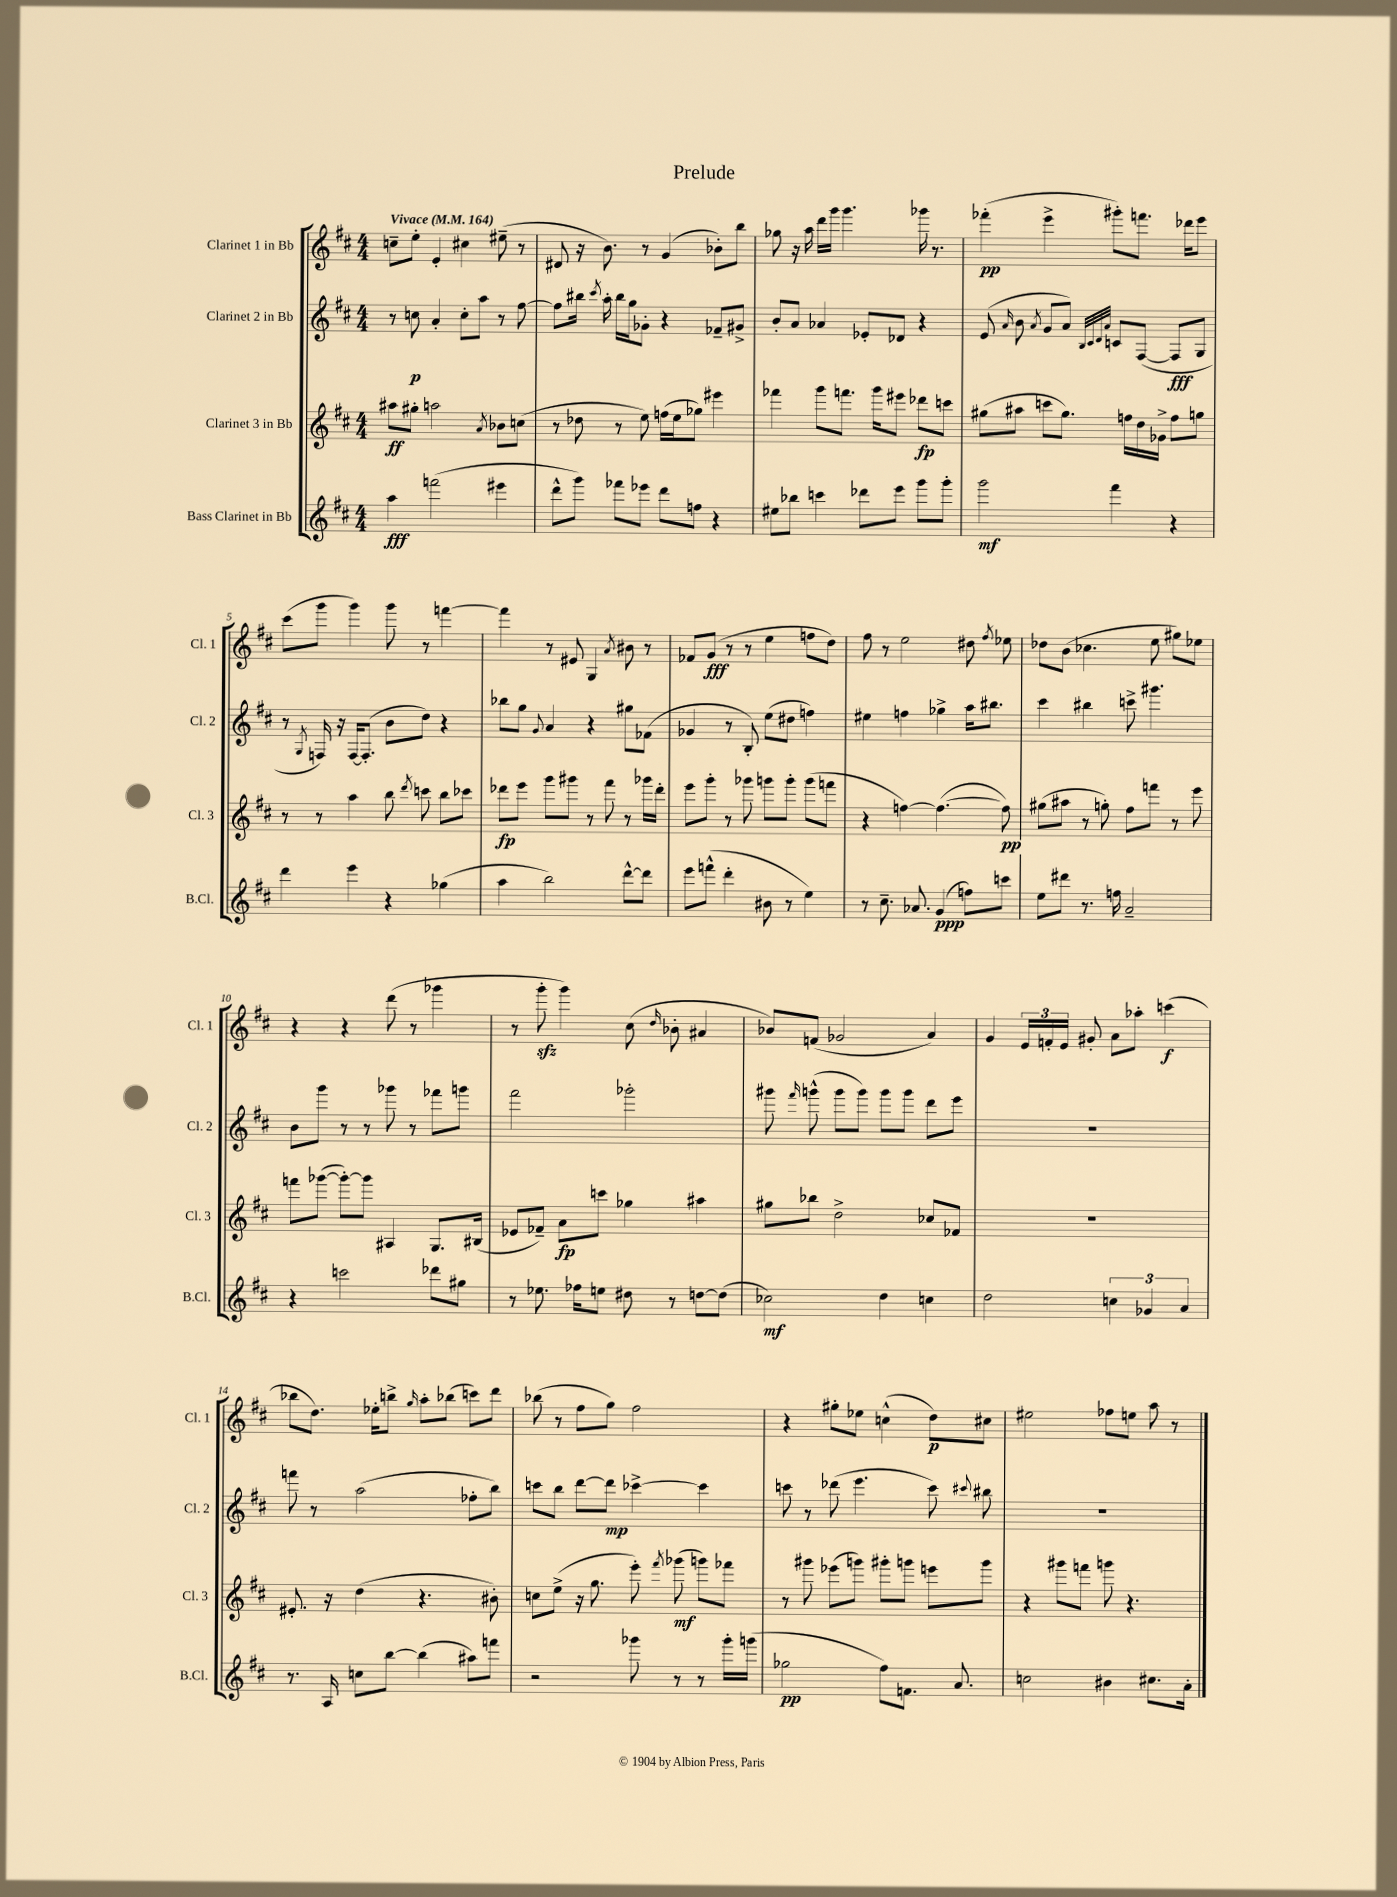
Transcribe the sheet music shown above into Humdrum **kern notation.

**kern	**kern	**kern	**kern
*staff4	*staff3	*staff2	*staff1
*clefG2	*clefG2	*clefG2	*clefG2
*k[f#c#]	*k[f#c#]	*k[f#c#]	*k[f#c#]
*M4/4	*M4/4	*M4/4	*M4/4
*MM164	*MM164	*MM164	*MM164
4aa\	8aa#\L	8r	8cc~\L
.	8gg#'\J	8cc\	8ee'\J
(2fff\	2aa\	4a'/	4e'/
.	.	8cc'\L	4cc#\
.	.	8aa\J	.
.	8qa/	.	.
4eee#\	8b-\L	8r	(8ee#~\
.	(8cc\J	[8ff#\	8r
=	=	=	=
8ddd^^\L	8r	8ff#\]L	8d#/
8ggg\J)	8dd-\	16bb#\Jk	16r
.	.	8qccc#/	.
.	.	16aa'\	8.b\)
8fff-\L	8r	16bb#\LL	.
.	.	16gg\J	.
8eee-\J	8ee\)	8g-'\J	8r
8ddd\L	(16ff\LL	4r	(4g/
.	16ee\J	.	.
8ff\J	8gg-\J)	.	.
4r	4eee#\	8f-~/L	8b-'\L)
.	.	8g#^/J	8bb\J
=	=	=	=
8ee#\L	4fff-\	8b'/L	8gg-\
8bb-\J	.	8a/J	16r
.	.	.	16aa\
4ccc\	8ggg\L	4a-/	16ddd\LL
.	.	.	16ggg\JJ
.	8.fff\J	.	4.ggg\
8ddd-\L	.	8e-'/L	.
.	16ggg\LK	.	.
8eee\J	8eee#\J	8d-/J	.
8ggg\L	8ddd-\L	4r	16ggg-\
.	.	.	8.r
8ggg'\J	8ccc\J	.	.
=	=	=	=
2ggg\	(8gg#\L	(8e/	(4fff-'\
.	.	16qqa/	.
.	8aa#\J	8b\	.
.	.	8qa/	.
.	8ccc\L	8g/L	4eee^\
.	8.gg#\J)	8a/J)	.
.	.	32qqB/LLL	.
.	.	32qqc#/	.
.	.	32qqd/	.
.	.	32qqa/JJJ	.
4fff#\	.	8c/L	8ggg#'\L)
.	16ff\LL	.	.
.	16dd\	([8F#/J	8.fff\J
.	16g-^\JJ	.	.
4r	8ff\L	8F#/]L	.
.	.	.	16ddd-\LK
.	8gg\J	8G/J	8eee\J
=	=	=	=
4ddd\	8r	8r	(8ccc#\L
.	.	8qG/	.
.	8r	16F/)	8ggg\J
.	.	16r	.
4eee\	4aa\	[16F/LK	4ggg\)
.	.	(8.F'/]J	.
4r	8bb\	8b\L	8ggg\
.	8qddd/	.	.
.	8ccc\	8dd\J)	8r
(4gg-\	8bb\L	4r	[4fff\
.	8ccc-\J	.	.
=	=	=	=
4aa\	8ddd-\L	8bb-\L	4fff\]
.	8eee\J	8gg\J	.
.	.	8qqg/	.
2bb\)	8ggg\L	4a/	8r
.	8ggg#\J	.	8e#/
.	8r	4r	4G/
.	8fff#\	.	.
.	.	.	8qa/
[8ddd^^\L	8r	8gg#\L	8b#\
8ddd\]J	16ggg-\LL	(8f-\J	8r
.	16ddd-'\JJ	.	.
=	=	=	=
8eee\L	8eee\L	4g-/	8f-/L
(8fff^^\J	8ggg'\J	.	(8g/J
4ddd'\	8r	8r	8r
.	8ggg-\	8B'/)	8r
8b#\	8ggg\L	(8ee\L	4ee\
8r	8ggg'\J	8dd#\J	.
4ee\)	(8ggg\L	4ff\)	8ff\L
.	8fff\J	.	8dd\J)
=	=	=	=
8r	4r	4ee#\	8ff#\
8.cc#~\	.	.	8r
.	[4ff\)	4ff\	2ee\
8.a-/	.	.	.
(4g/	(4.ff\_	4gg-^\	.
8ff\L)	.	16aa\LK	8dd#\
.	.	8.bb#\J	.
.	.	.	8qff#/
8ccc\J	8ff\])	.	8ee-\
=	=	=	=
8ee\L	(8gg#\L	4ccc#\	8dd-\L
8ddd#\J	8aa#\J	.	(8b\J
8.r	8r	4bb#\	4.cc-\
.	8gg'\)	.	.
16ff\	.	.	.
2a~/	8ff#\L	8ccc^\	.
.	8fff\J	4.ggg#\	8ee\
.	8r	.	8gg#\L)
.	8eee\	.	8ee-\J
=	=	=	=
4r	8fff\L	8b\L	4r
.	([8ggg-\J	8ggg\J	.
2ccc\	8ggg-'\_L)	8r	4r
.	8ggg-\]J	8r	.
.	4A#/	8ggg-\	(8ddd\
.	.	8r	8r
8ddd-\L	8.G/L	8fff-\L	4ggg-\
8gg#\J	.	8ggg\J	.
.	(16B#/Jk	.	.
=	=	=	=
8r	8e-/L	2fff#\	8r
8.ee-\	8f-~/J)	.	8ggg'\
.	8a\L	.	4ggg\)
16ff-\LK	.	.	.
8ee\J	8ccc\J	.	.
8dd#\	4gg-\	2ggg-'\	(8cc#\
.	.	.	16qqdd/
8r	.	.	8b-'\
[8dd\L	4aa#\	.	4a#/
(8dd\]J	.	.	.
=	=	=	=
2cc-\)	8gg#\L	8ggg#\	8b-/L)
.	.	16qqfff#/	.
.	8bb-\J	(8ggg^^\	(8f/J
.	2dd^\	8ggg\L	2g-/
.	.	8ggg\J)	.
4dd\	.	8ggg\L	.
.	.	8ggg\J	.
4cc\	8cc-/L	8ddd\L	4a/)
.	8f-/J	8eee\J	.
=	=	=	=
2dd\	1r	1r	4g/
.	.	.	24e/LL
.	.	.	24f'/
.	.	.	24e/JJ
.	.	.	8g#'/
6cc\	.	.	8a\L
.	.	.	8aa-'\J
6g-/	.	.	.
.	.	.	(4ccc\
6a/	.	.	.
=	=	=	=
8.r	8.e#'/	8fff\	8bb-\L
.	.	8r	8.dd\J)
16A/	16r	.	.
8cc\L	(4dd\	(2aa\	.
.	.	.	16ee-'\LK
[8bb\J	.	.	8bb^\J
.	.	.	16qqgg/
(4bb\]	4.r	.	8aa'\L
.	.	.	(8bb-\J
8aa#\L)	.	8ff-'\L	8ccc\L)
8fff\J	8b#'\)	8bb\J)	8ddd\J
=	=	=	=
2r	8cc\L	8ccc\L	(8bb-\
.	(8ee^\J	8bb\J	8r
.	16r	[8ddd\L	8ff#\L
.	8.gg\	.	.
.	.	8ddd\]J	8gg\J)
8ggg-\	8eee'\)	[4ccc-^\	2ff#\
.	8qfff#/	.	.
8r	(8ggg-\	.	.
8r	8ggg\L)	4ccc-\]	.
16ggg-'\LL	8fff-\J	.	.
(16ggg\JJ	.	.	.
=	=	=	=
2gg-\	8r	8ccc\	4r
.	8ggg#\	8r	.
.	(8eee-\L	(8ddd-\	8gg#'\L
.	8ggg\J)	4.eee\	8ee-\J
8ff#\L)	8ggg#'\L	.	(4cc^^\
8.f\J	8ggg\J	.	.
.	8eee\L	8ccc\)	8dd\L)
8.a/	.	.	.
.	.	8qqccc#/	.
.	8ggg\J	8bb#\	8cc#\J
=	=	=	=
2cc\	4r	1r	2ee#\
.	8ggg#\L	.	.
.	8fff\J	.	.
4b#\	8ggg\	.	8ff-\L
.	4.r	.	8ee\J
8.cc#\L	.	.	8aa\
.	.	.	8r
16a'\Jk	.	.	.
==	==	==	==
*-	*-	*-	*-
